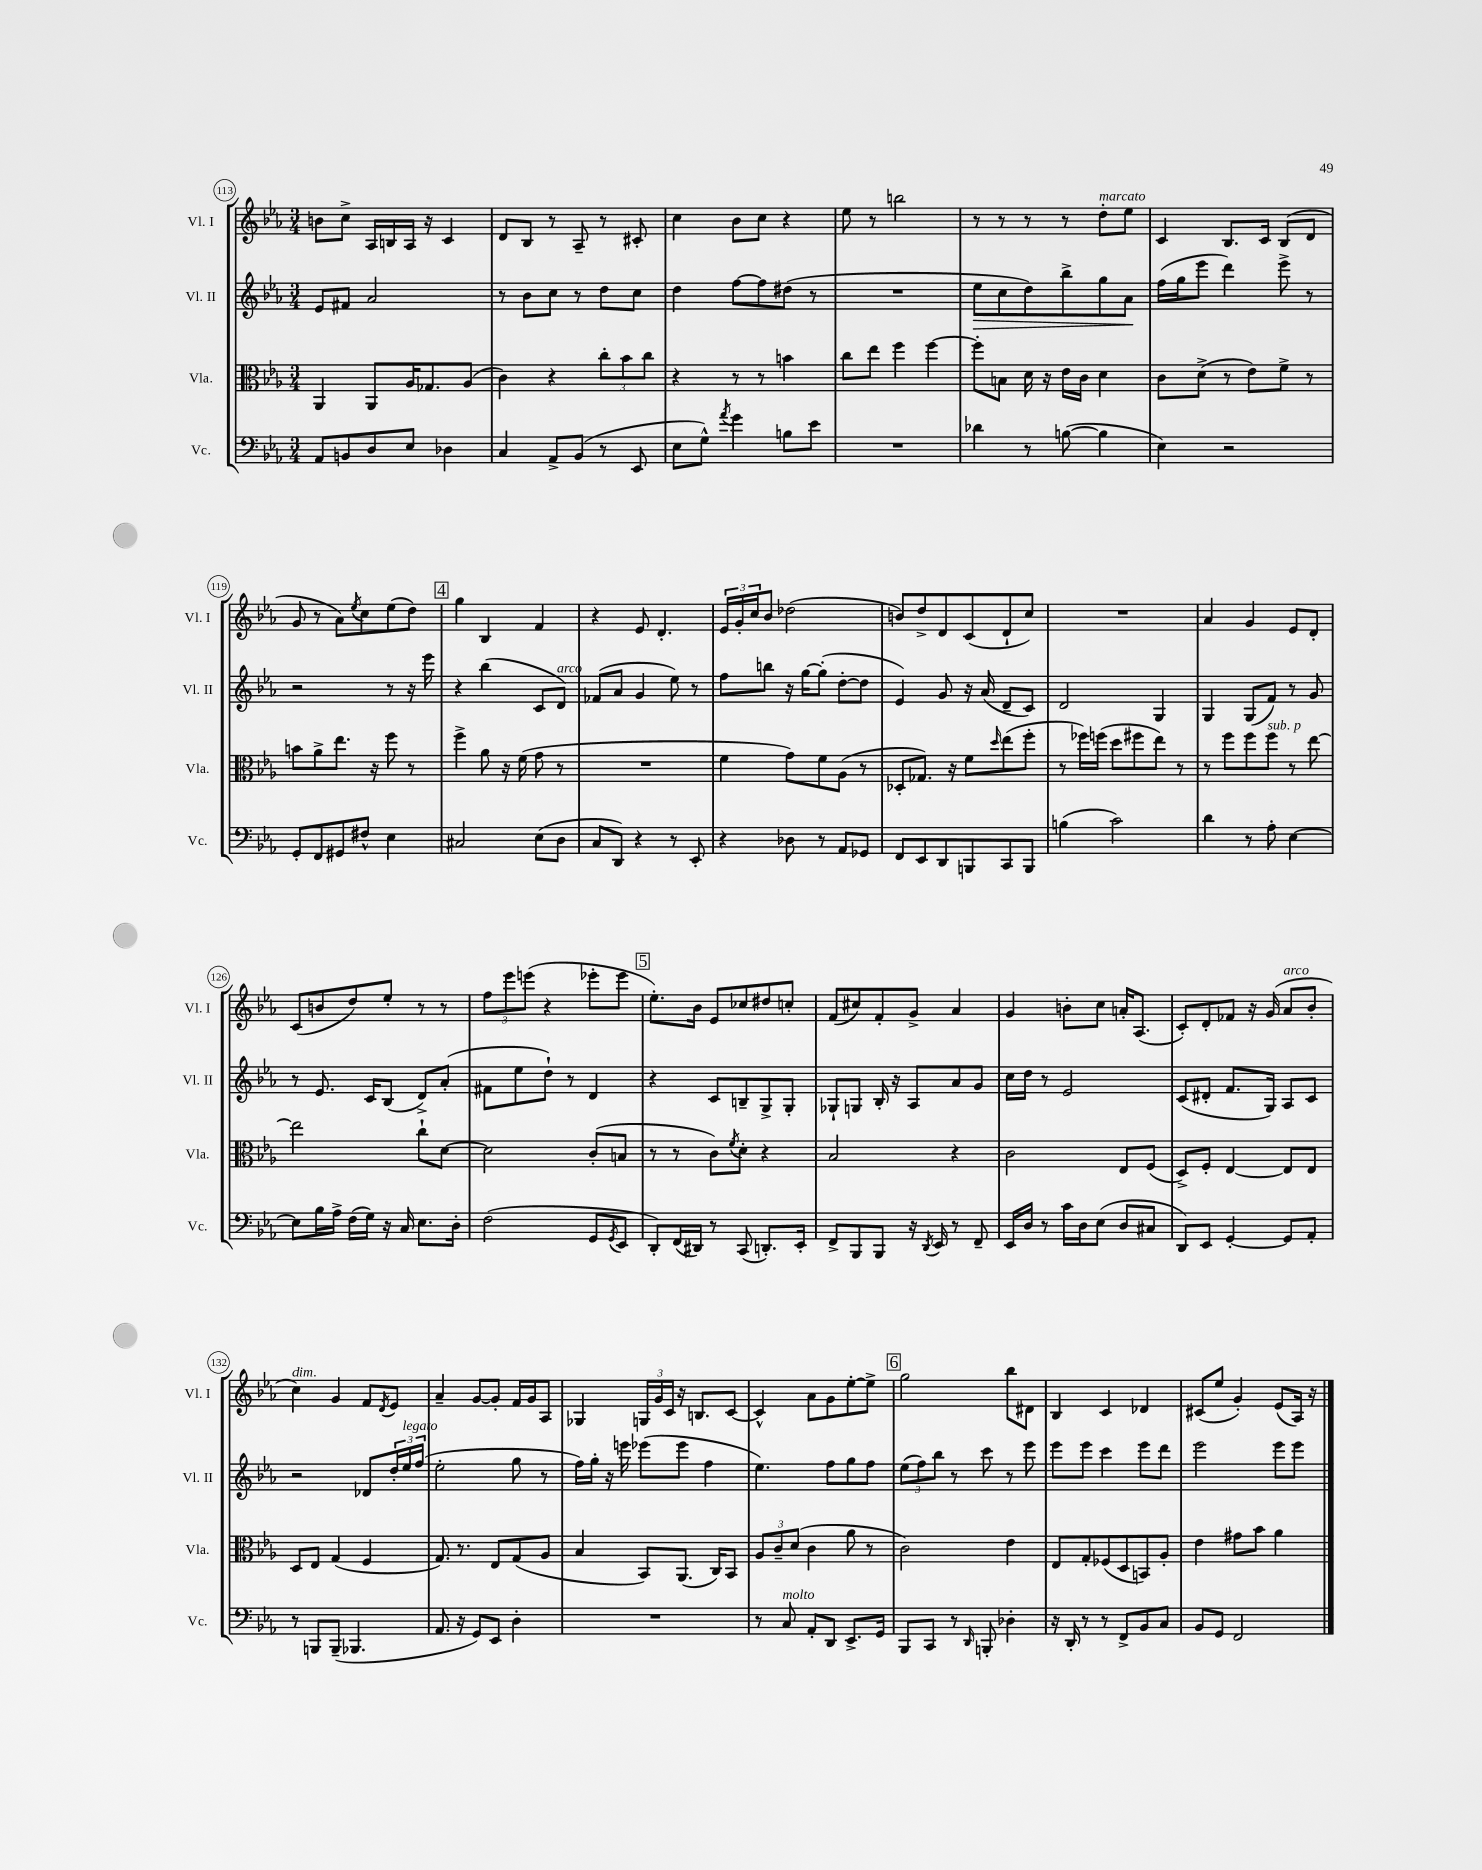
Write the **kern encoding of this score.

**kern	**kern	**kern	**dynam	**kern
*part4	*part3	*part2	*part2	*part1
*staff4	*staff3	*staff2	*staff2	*staff1
*I"Vc.	*I"Vla.	*I"Vl. II	*	*I"Vl. I
*I'Vc.	*I'Vla.	*I'Vl. II	*	*I'Vl. I
*clefF4	*clefC3	*clefG2	*	*clefG2
*k[b-e-a-]	*k[b-e-a-]	*k[b-e-a-]	*	*k[b-e-a-]
*M3/4	*M3/4	*M3/4	*	*M3/4
=113	=113	=113	=113	=113
8AA-/L	4AA-/	8e-/L	.	8bn\L
8BBn/	.	8f#X/J	.	8cc^\J
8D/	8AA-/L	2a-/	.	16A-/LL
.	.	.	.	16Bn/
8E-/J	16A-/K	.	.	16A-/JJ
.	8.G-X/	.	.	16r
4D-X\	.	.	.	4c/
.	(8A-/J	.	.	.
=114	=114	=114	=114	=114
4C/	4c\)	8r	.	8d/L
.	.	8b-\L	.	8B-/J
8AA-^/L	4r	8cc\J	.	8r
(8BB-/J	.	8r	.	8A-~/
8r	12cc'\L	8dd\L	.	8r
.	12b-\	.	.	.
8EE-/	.	8cc\J	.	8c#X'/
.	12cc\J	.	.	.
=115	=115	=115	=115	=115
8E-\L	4r	4dd\	.	4cc\
8G^^\J)	.	.	.	.
8qa-/	.	.	.	.
4g\	8r	[8ff\L	.	8b-\L
.	8r	8ff\]	.	8cc\J
8Bn\L	4bn\	(8dd#X\J	.	4r
8e-\J	.	8r	.	.
=116	=116	=116	=116	=116
2.r	8cc\L	2.r	.	8ee-\
.	8ee-\J	.	.	8r
.	4ff\	.	.	2bbn\
.	[4ff\	.	.	.
=117	=117	=117	=117	=117
!	!	!	!LO:HP:b	!
4d-X\	8ff'\L]	8ee-\L	>	8r
.	8Bn\J	8cc\	.	8r
8r	16d\	8dd\)	.	8r
.	16r	.	.	.
([8Bn\	16e-\LL	8bb-^\	.	8r
.	16c\JJ	.	.	.
!	!	!	!	!LO:TX:a:i:t=marcato
4B\]	4d\	8gg\	.	8dd'\L
.	.	8a-\J	.	8ee-\J
.	.	.	]	.
=118	=118	=118	=118	=118
4E-\)	8c\L	(16ff\LL	.	4c/
.	.	16gg\J	.	.
.	(8d^\J	8eee-\J	.	.
2r	8r	4ddd\)	.	8.B-/L
.	8e-\L)	.	.	.
.	.	.	.	16c/Jk
.	8f^\J	8eee-^\	.	(8B-/L
.	8r	8r	.	8d/J
!!LO:LB:g=z
=119	=119	=119	=119	=119
8GG'/L	8bn\L	2r	.	8g/
8FF/	8a-^\	.	.	8r
8GG#X/	8.ee-\J	.	.	8a-\L)
.	.	.	.	8qee-/
8F#X^^/J	.	.	.	8cc\
.	16r	.	.	.
4E-\	8ff\	8r	.	(8ee-\
.	8r	16r	.	8dd\J)
.	.	16eee-\	.	.
!!LO:REH:place=s1:t=4
=120	=120	=120	=120	=120
2C#X/	4ff^\	4r	.	4gg\
.	8a-\	(4bb-\	.	4B-/
.	16r	.	.	.
.	(16f\	.	.	.
(8E-\L	8g\	8c/L	.	4f/
!	!	!LO:TX:a:i:t=arco	!	!
8D\J	8r	8d/J)	.	.
=121	=121	=121	=121	=121
8C/L	2.r	(8f-X/L	.	4r
8DD/J)	.	8a-/J	.	.
4r	.	4g/	.	8e-/
.	.	.	.	4.d'/
8r	.	8ee-\)	.	.
8EE-'/	.	8r	.	.
=122	=122	=122	=122	=122
4r	4f\	8ff\L	.	24e-/LL
.	.	.	.	24g'/
.	.	.	.	24cc/J
.	.	8bbn\J	.	8b-/J
8D-X\	8g\L)	16r	.	(2dd-X\
.	.	[16gg\KL	.	.
8r	8f\	(8gg'\J]	.	.
8AA-/L	(8A-\J	[8dd'\L	.	.
8GG-X/J	8r	8dd\J]	.	.
=123	=123	=123	=123	=123
8FF/L	8D-X'/L	4e-/)	.	8bn/L)
8EE-/	8.G-X/J)	.	.	8dd^/
8DD/	.	8g/	.	8d/
.	16r	.	.	.
8BBBn/	8f\L	16r	.	(8c/
.	.	(16a-/	.	.
.	16qqdd/	.	.	.
8CC/	(8ee-\	8d~/L	.	8d`/
8BBB/J	8ff'\J	8c/J)	.	8cc/J)
=124	=124	=124	=124	=124
(4Bn\	8r	2d/	.	2.r
.	16ff-X\LL)	.	.	.
.	(16ffn\JJ	.	.	.
2c\)	8dd\L	.	.	.
.	8ff#X\	.	.	.
.	8ee-\J)	4G/	.	.
.	8r	.	.	.
=125	=125	=125	=125	=125
4d\	8r	4G/	.	4a-/
.	8ff\L	.	.	.
8r	8ff\	(8G/L	.	4g/
!	!LO:TX:a:i:t=sub. p	!	!	!
8A-'\	8ff\J	8f/J)	.	.
[4E-\	8r	8r	.	8e-/L
.	[8ee-\	8g/	.	8d'/J
!!LO:LB:g=z
=126	=126	=126	=126	=126
8E-\L]	2ee-\]	8r	.	(8c/L
16B-\L	.	8.e-/	.	8bn/
16A-^\JJ	.	.	.	.
(16F\LL	.	.	.	8dd/)
16G\JJ)	.	16c/KL	.	.
16r	.	(8B-/J	.	8ee-'/J
16C/	.	.	.	.
8.E-\L	8cc`\L	8d^/L)	.	8r
.	[8d\J	(8a-'/J	.	8r
16D'\Jk	.	.	.	.
=127	=127	=127	=127	=127
(2F\	2d\]	8f#X\L	.	12ff\L
.	.	.	.	12eee-\
.	.	8ee-\	.	.
.	.	.	.	(12eeen\J
.	.	8dd`\J)	.	4r
.	.	8r	.	.
8GG/L	(8c'/L	4d/	.	8eee-X'\L
8qGG/	.	.	.	.
8EE-/J	8Bn/J	.	.	8eee-\J
!!LO:REH:place=s1:t=5
=128	=128	=128	=128	=128
8DD'/L)	8r	4r	.	8.ee-'\L)
(16FF/L	8r	.	.	.
16DD#X/JJ)	.	.	.	16b-\Jk
8r	8c\L)	8c/L	.	8e-/L
.	8qf/	.	.	.
(8CC/	8d'\J	8Bn~/	.	8cc-X/
8.DDn'/L)	4r	8G^/	.	8dd#X/
.	.	8G'/J	.	8ccn'/J
16EE-'/Jk	.	.	.	.
=129	=129	=129	=129	=129
8FF^/L	2B-/	8G-X`/L	.	(8f/L
8BBB-/	.	8Gn/J	.	8cc#X/)
8BBB-/J	.	16B-'/	.	8f'/
.	.	16r	.	.
16r	.	8A-/L	.	8g^/J
8qDD/	.	.	.	.
16EE-/	.	.	.	.
8r	4r	8a-/	.	4a-/
8FF~/	.	8g/J	.	.
=130	=130	=130	=130	=130
16EE-/LL	2c\	16cc\LL	.	4g/
16D/JJ	.	16dd\JJ	.	.
8r	.	8r	.	.
16c\LL	.	2e-/	.	8bn'\L
16D\J	.	.	.	.
(8E-\J	.	.	.	8cc\J
8D/L	8E-/L	.	.	16an'/KL
.	.	.	.	(8.A-/J
8C#X/J	(8F/J	.	.	.
=131	=131	=131	=131	=131
8DD/L)	8D^/L)	(8c/L	.	8c'/L)
8EE-/J	8F'/J	8d#X'/J	.	8d'/
[4GG'/	[4E-/	8.f/L	.	8f-X/J
.	.	.	.	16r
.	.	16G/Jk)	.	(16g/
!	!	!	!	!LO:TX:a:i:t=arco
8GG/L]	8E-/L]	8A-/L	.	8a-/L
8AA-'/J	8E-/J	8c/J	.	8b-'/J
!!LO:LB:g=z
=132	=132	=132	=132	=132
!	!	!	!	!LO:TX:a:i:t=dim.
8r	8D/L	2r	.	4cc\)
8BBBn/L	8E-/J	.	.	.
(8BBB~/J	(4G/	.	.	4g/
4.BBB-X/	.	.	.	.
.	4F/	8d-X/L	.	8f/L
.	.	.	.	8qd/
.	.	24dd'/L	.	8e-/J
!	!	!LO:TX:a:i:t=legato	!	!
.	.	24ee-/	.	.
.	.	(24ff/JJ	.	.
=133	=133	=133	=133	=133
8.AA-/	8.G/)	2ee-'\	.	4a-~/
16r	8.r	.	.	.
8GG/L)	.	.	.	[8g/L
8EE-/J	8E-/L	.	.	8g'/J]
4D'\	(8G/	8gg\	.	16f/LL
.	.	.	.	16g/J
.	8A-/J	8r	.	8A-/J
=134	=134	=134	=134	=134
2.r	4B-/	16ff\LL)	.	4G-X/
.	.	16gg'\JJ	.	.
.	.	16r	.	.
.	.	16eeen\	.	.
.	8BB-/L)	(8eee-X\L	.	24Gn/LL
.	.	.	.	24g/
.	.	.	.	24c/JJ
.	(8.AA-/J	8eee-\J	.	16r
.	.	.	.	8.Bn/L
.	.	4ff\	.	.
.	16C/KL)	.	.	.
.	8BB-/J	.	.	[8c/J
=135	=135	=135	=135	=135
8r	12A-/L	4.ee-\)	.	4c^^/]
.	12c~/	.	.	.
!LO:TX:a:i:t=molto	!	!	!	!
8C/	.	.	.	.
.	(12d/J	.	.	.
8AA-'/L	4c\	.	.	8a-\L
8DD/J	.	8ff\L	.	8g\
8.EE-^/L	8a-\	8gg\	.	[8ee-'\
.	8r	8ff\J	.	8ee-^\J]
16GG/Jk	.	.	.	.
!!LO:REH:place=s1:t=6
=136	=136	=136	=136	=136
8BBB-/L	2c\)	(12ee-\L	.	2gg\
.	.	12ff\)	.	.
8CC/J	.	.	.	.
.	.	12bb-\J	.	.
8r	.	8r	.	.
16qqDD/	.	.	.	.
8BBBn'/	.	8ccc\	.	.
4D-X'\	4e-\	8r	.	8bb-\L
.	.	8eee-\	.	8d#X\J
=137	=137	=137	=137	=137
16r	8E-/L	8eee-\L	.	4B-/
16DD'/	.	.	.	.
8r	8G'/	8eee-\J	.	.
8r	(8F-X/	4ccc\	.	4c/
8FF^/L	8D/	.	.	.
8BB-/	8BBn/)	8eee-\L	.	4d-X/
8C/J	8A-'/J	8ddd\J	.	.
=138	=138	=138	=138	=138
8BB-/L	4e-\	2eee-\	.	(8c#X/L
8GG/J	.	.	.	8ee-/J
2FF/	8g#X\L	.	.	4g'/)
.	8b-\J	.	.	.
.	4a-\	8eee-\L	.	(8e-/L
.	.	8eee-\J	.	16A-/Jk)
.	.	.	.	16r
==	==	==	==	==
*-	*-	*-	*-	*-
